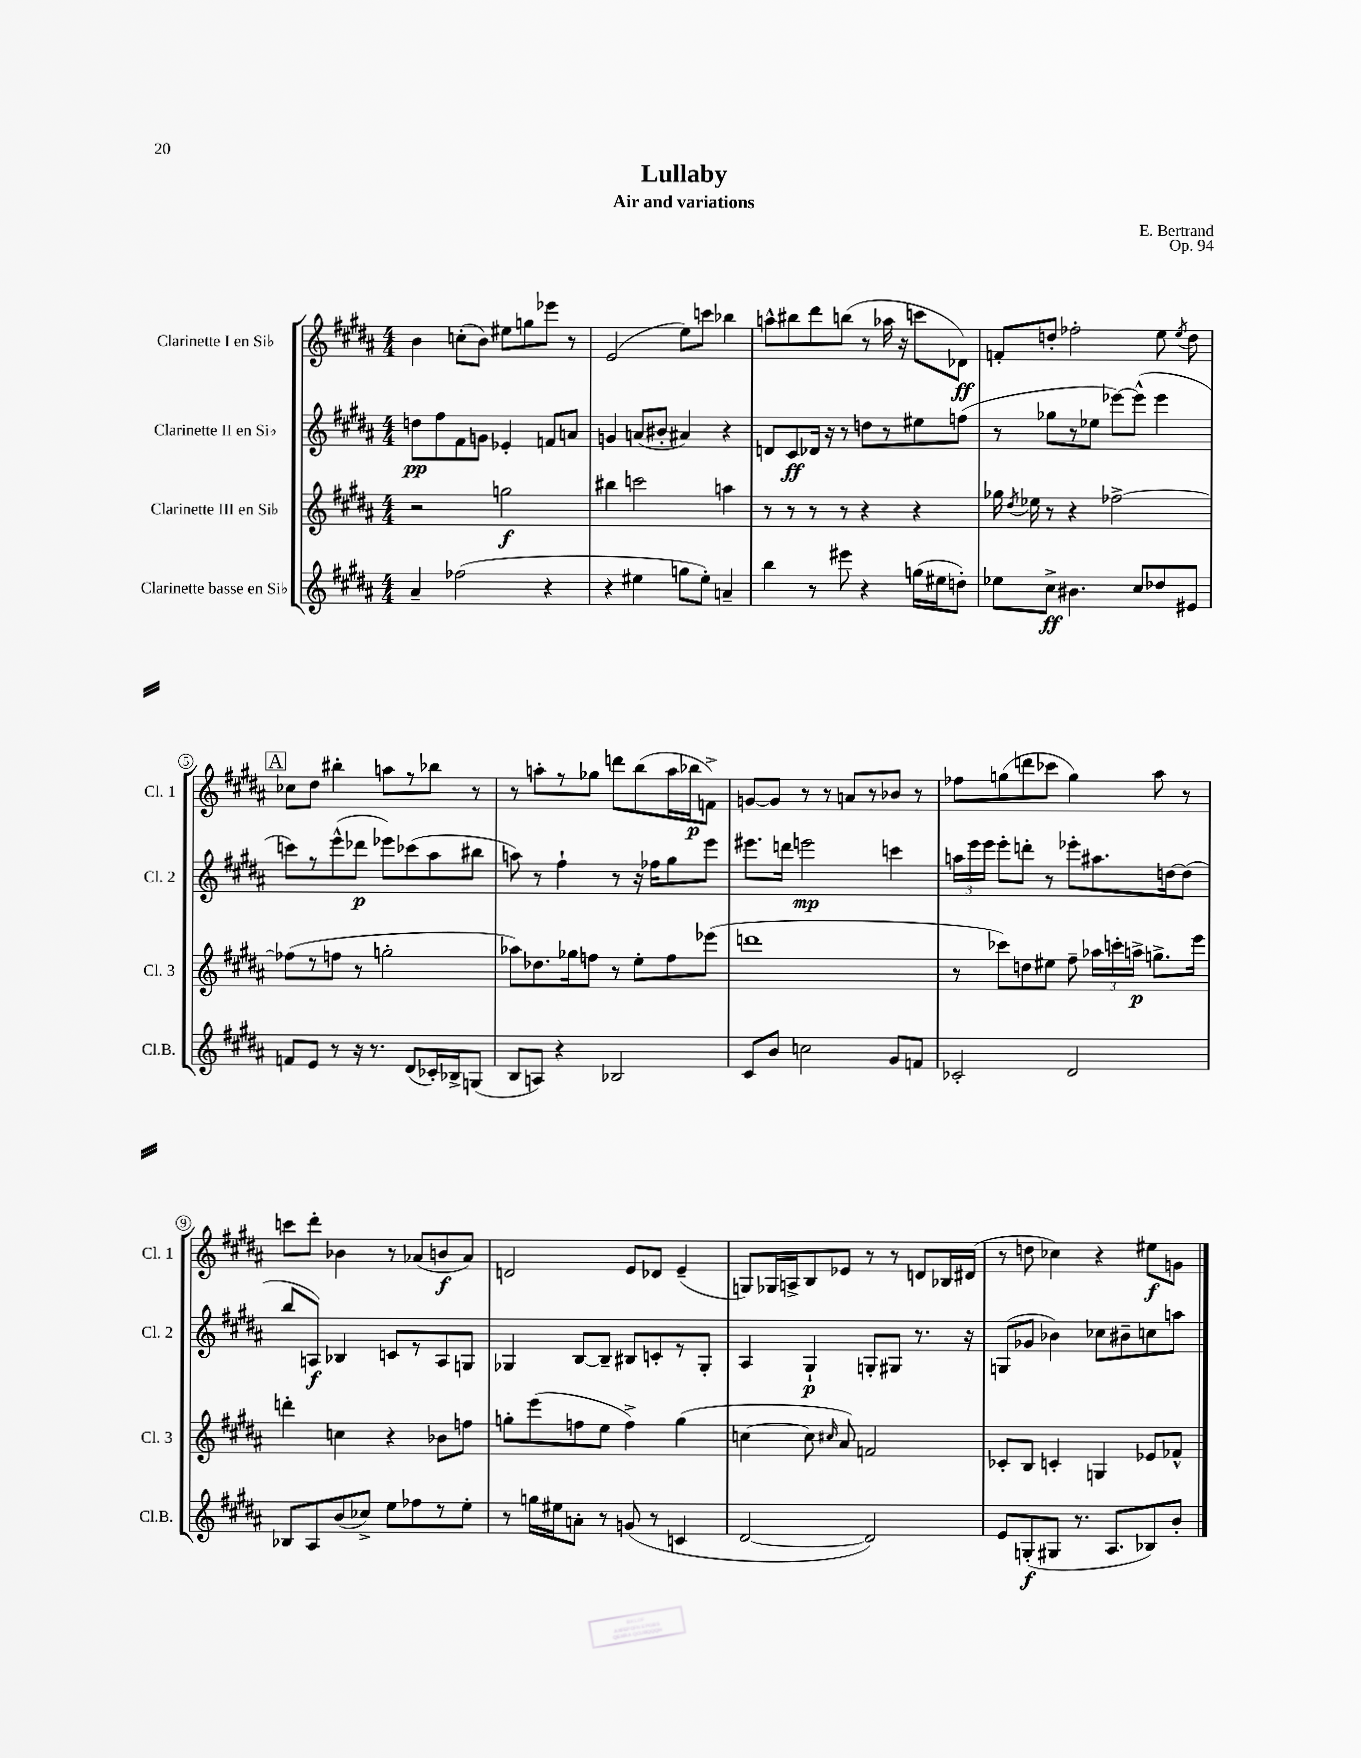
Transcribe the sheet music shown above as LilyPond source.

\header { title = "Lullaby" composer = "E. Bertrand" subtitle = "Air and variations" opus = "Op. 94" }
<<
\new StaffGroup <<
\new Staff = "s0" \with { instrumentName = "Clarinette I en Sib" shortInstrumentName = "Cl. 1" } {
    \clef treble \key b \major \numericTimeSignature \time 4/4
    \autoBeamOff b'4 c''8[-.( b'8]) eis''8[ g''8 ees'''8] r8 |
    e'2( e''8[) c'''8] bes''4 |
    a''8[-^ bis''8 dis'''8 b''8]( r8 aes''16 r16 c'''8[ des'8]\ff) |
    f'8[-. d''8]-. fes''2-. e''8 \acciaccatura { e''8 } d''8 |
    \mark \markup { \box "A" } ces''8[ dis''8] bis''4-. a''8[ r8 bes''8] r8 |
    r8 a''8[-. r8 ges''8] d'''8[ b''8( a''16 bes''16\p f'8]->) |
    g'8[~ g'8] r8 r8 a'8[ r8 bes'8] r8 |
    fes''8[ g''8( d'''8 ces'''8] g''4) ais''8 r8 |
    c'''8[ dis'''8]-. bes'4 r8 aes'8[( b'8\f aes'8]) |
    d'2 e'8[ des'8] e'4--( |
    g8[) ges16 a16-> b8 ees'8] r8 r8 d'8[ bes16 dis'16]( |
    r8 d''8 ces''4) r4 eis''8[\f g'8] \bar "|." |
}
\new Staff = "s1" \with { instrumentName = "Clarinette II en Sib" shortInstrumentName = "Cl. 2" } {
    \clef treble \key b \major \numericTimeSignature \time 4/4
    \autoBeamOff d''8[\pp fis''8 fis'8 g'8] ees'4-. f'8[ a'8] |
    g'4 a'8[( bis'8]-. ais'4) r4 |
    d'8[ cis'8\ff des'16] r16 r8 d''8[ r8 eis''8 f''8]( |
    r8 ges''8[ r8 ees''8] ees'''8[~) ees'''8]-^( ees'''4 |
    \mark \markup { \box "A" } c'''8[) r8 e'''8-^( des'''8]\p ees'''8[) ces'''8( ais''8 bis''8] |
    a''8) r8 fis''4-! r8 r16 fes''16[ gis''8 e'''8] |
    eis'''8.[ d'''16] e'''2\mp c'''4 |
    \tuplet 3/2 { a''16[ e'''16 e'''16] } e'''8[-. d'''8]-. r8 ees'''8[-. ais''8. d''16~ d''8]( |
    b''8[ a8]\f) bes4 c'8[ r8 a8 g8] |
    ges4 b8[~ b8]-- bis8[ c'8-. r8 ges8]-. |
    ais4 gis4-!\p g8[-. gis8] r8. r16 |
    g8[( ges'8] bes'4) ces''8[ bis'8-- c''8 a''8] \bar "|." |
}
\new Staff = "s2" \with { instrumentName = "Clarinette III en Sib" shortInstrumentName = "Cl. 3" } {
    \clef treble \key b \major \numericTimeSignature \time 4/4
    \autoBeamOff r2 g''2\f |
    bis''4 c'''2 a''4 |
    r8 r8 r8 r8 r4 r4 |
    ges''16 \acciaccatura { dis''8 } ees''16 r8 r4 fes''2~-> |
    \mark \markup { \box "A" } fes''8[( r8 f''8] r8 g''2-. |
    aes''8[) des''8. ges''16 f''8] r8 e''8[-. f''8 ees'''8]( |
    d'''1 |
    r8 ces'''8[) d''8 eis''8] fis''8-- \tuplet 3/2 { aes''16[ c'''16-. a''16]->\p } g''8.[-> e'''16] |
    d'''4-. c''4 r4 bes'8[ f''8] |
    g''8[-. e'''8( f''8 e''8] f''4->) g''4( |
    c''4~ c''8 \grace { cis''16 } ais'8) f'2 |
    ces'8[-. b8] c'4-. g4 ees'8[ fes'8]-^ \bar "|." |
}
\new Staff = "s3" \with { instrumentName = "Clarinette basse en Sib" shortInstrumentName = "Cl.B." } {
    \clef treble \key b \major \numericTimeSignature \time 4/4
    \autoBeamOff ais'4-- fes''2( r4 |
    r4 eis''4 g''8[ eis''8]-.) a'4-- |
    b''4 r8 eis'''8 r4 g''16[( eis''16 d''8]-.) |
    ees''8[ cis''8]->\ff bis'4. cis''8[ des''8 eis'8] |
    \mark \markup { \box "A" } f'8[ e'8] r8 r16 r8. dis'8[( ces'16-.) bes16-> g8]( |
    b8[ a8]) r4 bes2 |
    cis'8[ b'8] c''2 gis'8[ f'8] |
    ces'2-. dis'2 |
    bes8[ ais8 b'8( ces''8]->) e''8[ fes''8 r8 e''8]-. |
    r8 g''16[ eis''16 a'8]-. r8 g'8( r8 c'4 |
    dis'2~ dis'2) |
    e'8[ g8-.\f( gis8] r8. ais8.[ bes8) b'8]-. \bar "|." |
}
>>
>>
\layout { \context { \Score \override BarNumber.stencil = #(make-stencil-circler 0.1 0.3 ly:text-interface::print) } }
